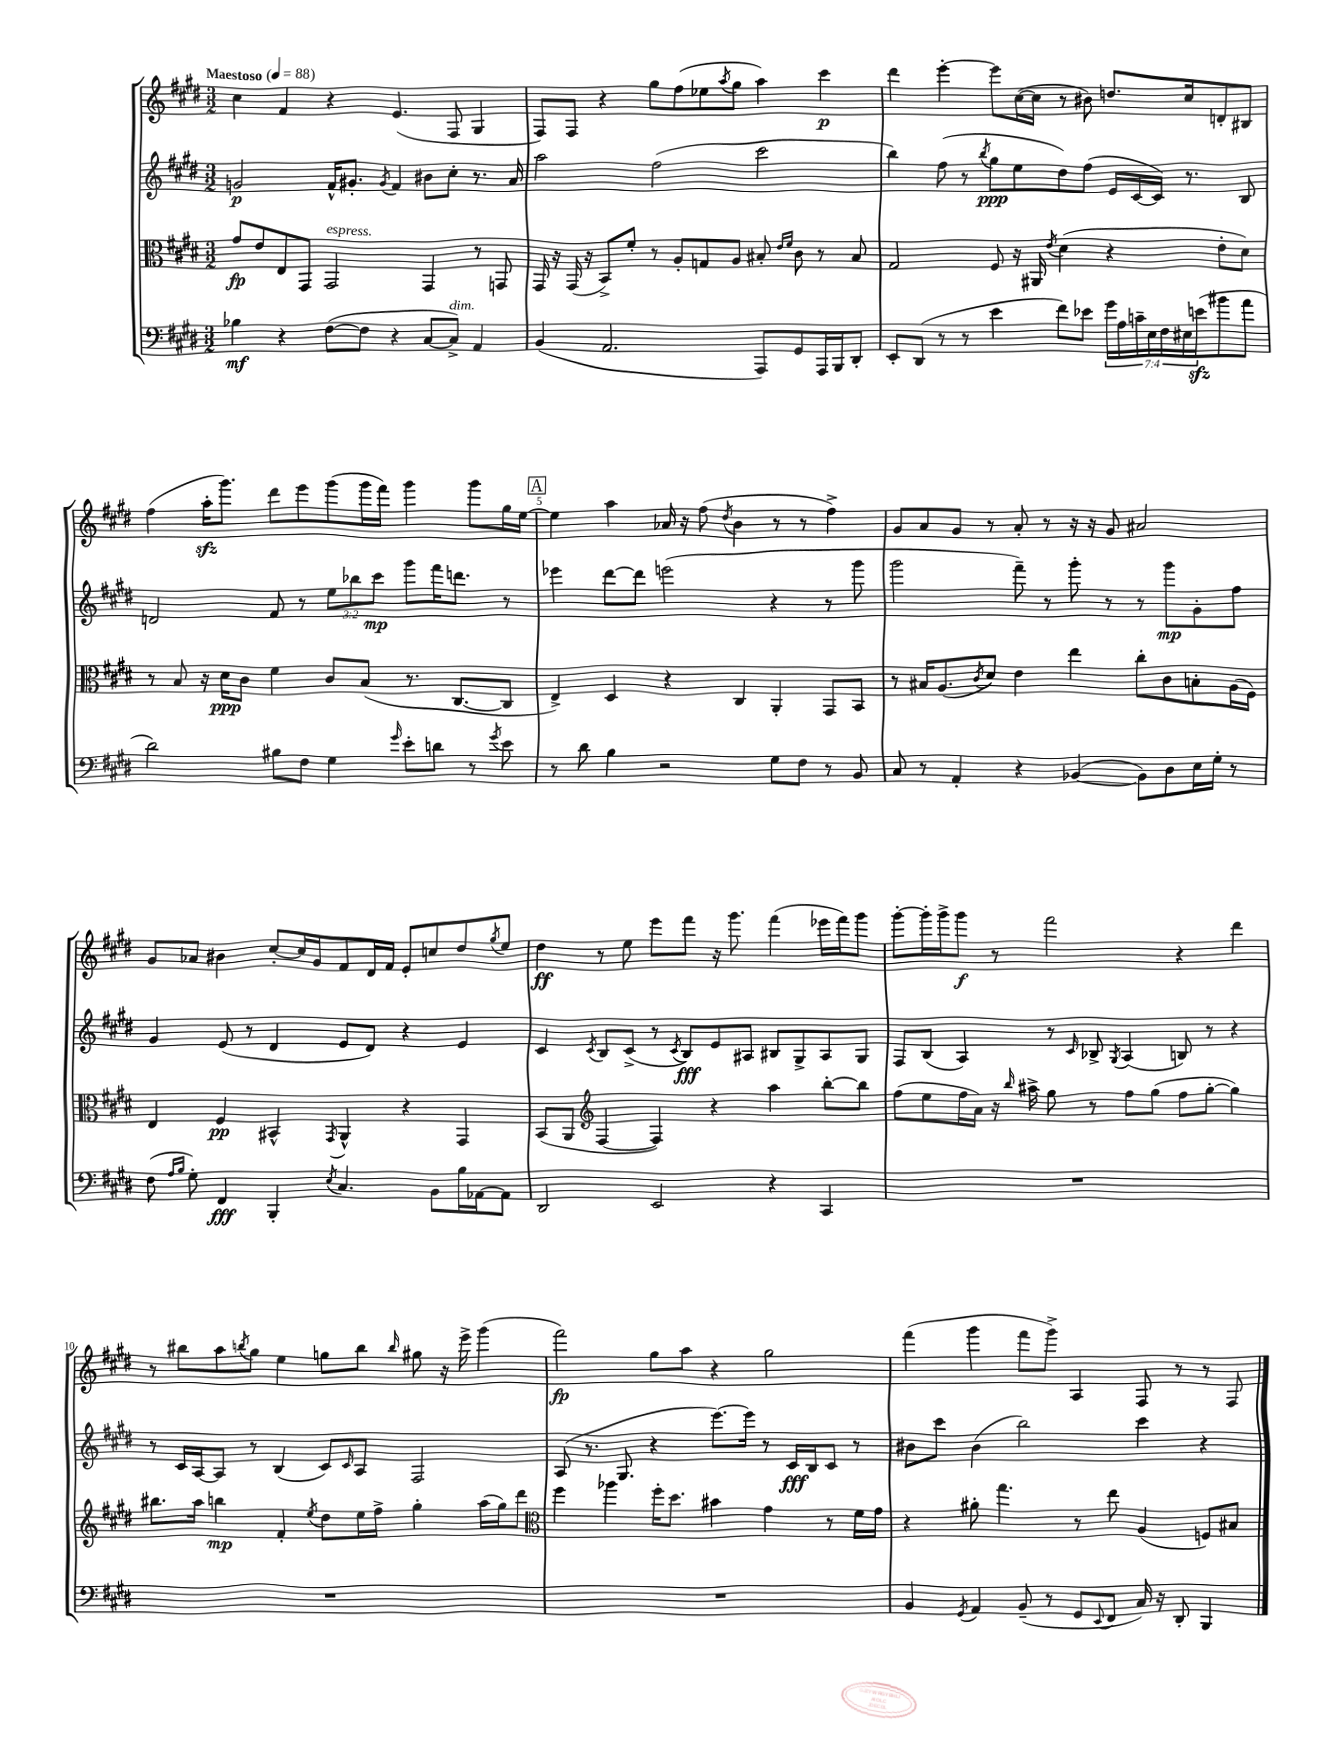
<<
\new StaffGroup <<
\new Staff = "s0" {
    \clef treble \key e \major \numericTimeSignature \time 3/2 \tempo "Maestoso" 4 = 88
    cis''4 fis'4 r4 e'4.( fis8 gis4 |
    fis8) fis8 r4 gis''8 fis''8( ees''8 \acciaccatura { a''8 } gis''8 a''4) cis'''4\p |
    dis'''4 e'''4~-. e'''8 cis''16~( cis''16 r8 bis'8) d''8. cis''16 d'8-. bis8 |
    fis''4( a''16-.\sfz gis'''8.) dis'''8 e'''8 gis'''8( gis'''16 fis'''16) gis'''4 gis'''8 gis''16 e''16~ |
    \mark \markup { \box "A" } e''4 a''4 aes'16 r16 fis''8( \acciaccatura { dis''8 } b'4 r8 r8 fis''4->) |
    gis'8 a'8 gis'8 r8 a'8-. r8 r16 r16 gis'8 ais'2 |
    gis'8 aes'8 bis'4 cis''8~-. cis''16 gis'16 fis'8 dis'16 fis'16 e'8-. c''8 dis''8 \acciaccatura { gis''8 } e''8 |
    dis''4\ff r8 e''8 e'''8 fis'''8 r16 gis'''8. fis'''4( ees'''16 fis'''16) gis'''8 |
    gis'''8~-. gis'''16-. gis'''16-> gis'''8\f r8 fis'''2 r4 dis'''4 |
    r8 bis''8 a''8 \acciaccatura { b''8 } gis''8 e''4 g''8 b''8 \grace { b''16 } gis''8 r16 e'''16-> gis'''4( |
    fis'''2\fp) gis''8 a''8 r4 gis''2 |
    fis'''4( gis'''4 fis'''8 gis'''8->) a4 fis8 r8 r8 fis8 \bar "|." |
}
\new Staff = "s1" {
    \clef treble \key e \major \numericTimeSignature \time 3/2 \override Staff.TupletNumber.text = #tuplet-number::calc-fraction-text
    g'2\p fis'16-^ gis'8.-. \acciaccatura { gis'8 } fis'4 bis'8 cis''8-. r8. a'16 |
    a''2 fis''2( cis'''2 |
    b''4) fis''8( r8 \acciaccatura { b''8 } gis''8\ppp e''8 dis''8) fis''8( e'16 cis'16~ cis'16) r8. b8 |
    d'2 fis'8 r8 \tuplet 3/2 { e''8 bes''8 cis'''8\mp } gis'''8 fis'''16 d'''8. r8 |
    \mark \markup { \box "A" } ees'''4 dis'''8~ dis'''8 e'''2( r4 r8 gis'''8 |
    gis'''2 fis'''8--) r8 gis'''8-. r8 r8 gis'''8\mp gis'8-. fis''8 |
    gis'4 e'8( r8 dis'4 e'8 dis'8) r4 e'4 |
    cis'4 \acciaccatura { cis'8 } b8 cis'8->( r8 \acciaccatura { cis'8 } b8\fff) e'8 ais8 bis8 gis8-> ais8 gis8 |
    fis8 b8( a4) r8 \grace { cis'16 } bes8-> \acciaccatura { gis8 } a4( b8) r8 r4 |
    r8 cis'16 a16~ a8 r8 b4( cis'8) \grace { cis'16 } a8 fis2 |
    a8( r8. gis8. r4 e'''8.~) e'''16 r8 cis'16\fff b16 cis'8 r8 |
    bis'8 cis'''8 bis'4( b''2) cis'''4 r4 \bar "|." |
}
\new Staff = "s2" {
    \clef alto \key e \major \numericTimeSignature \time 3/2
    gis'8\fp e'8 e8 gis,8 gis,2^\markup { \italic "espress." } gis,4 r8 g,8 |
    gis,16 r16 gis,16( r16 b,8->) fis'8-. r8 a8-. g8 a8 bis8-. \grace { e'16 fis'16 } cis'8 r8 bis8 |
    gis2 fis8 r16 ais,16 \acciaccatura { e'8 } dis'4( r4 e'8-. dis'8) |
    r8 b8 r16 dis'16\ppp cis'8 fis'4 cis'8 b8( r8. cis8.~ cis8 |
    \mark \markup { \box "A" } e4->) dis4 r4 cis4 a,4-. gis,8 b,8 |
    r8 bis16 a8.( \acciaccatura { cis'8 } dis'8) e'4 e''4 cis''8-. cis'8 b8-. a16( fis16) |
    e4 fis4\pp bis,4-^ \acciaccatura { gis,8 } a,4-^ r4 gis,4 |
    b,8( a,8 \clef treble fis4~ fis4) r4 a''4 b''8~-. b''8 |
    fis''8( e''8 fis''16 a'16) r16 \grace { b''16 } ais''16-> gis''8 r8 fis''8 gis''8( fis''8 gis''8~-. gis''4) |
    bis''8. a''16 b''4\mp fis'4-. \acciaccatura { e''8 } dis''8 e''16 fis''16-> gis''4-. a''16( gis''16) dis'''8 |
    \clef alto fis''4 aes''4 fis''16-. dis''8. bis'4 gis'4 r8 fis'16 gis'16 |
    r4 ais'8-. gis''4. r8 e''8 a4( f8) bis8 \bar "|." |
}
\new Staff = "s3" {
    \clef bass \key e \major \numericTimeSignature \time 3/2 \override Staff.TupletNumber.text = #tuplet-number::calc-fraction-text
    bes4\mf r4 fis8~( fis8 r4 cis8~ cis8->^\markup { \italic "dim." }) a,4 |
    b,4( a,2. a,,8) gis,8 a,,16 b,,16 dis,8-. |
    e,8-. dis,8( r8 r8 e'4 fis'8) ees'8 \tuplet 7/4 { gis'16 a16 c'16-- e16 fis16 eis16 e'16\sfz( } bis'8 a'8 |
    dis'2) bis8 fis8 gis4 \grace { gis'16 } e'8-. d'8 r8 \acciaccatura { gis'8 } e'8 |
    \mark \markup { \box "A" } r8 dis'8 b4 r2 gis8 fis8 r8 b,8 |
    cis8 r8 a,4-. r4 bes,4~( bes,8) dis8 e16 gis16-. r8 |
    fis8( \grace { a16 b16 } gis8-.) fis,4\fff b,,4-. \acciaccatura { e8 } cis4. b,8 b16 aes,16~ aes,8 |
    dis,2 e,2 r4 cis,4 |
    R1. |
    R1. |
    R1. |
    b,4 \acciaccatura { gis,8 } a,4 b,8--( r8 gis,8 \appoggiatura { e,8 } fis,8 cis16) r16 dis,8-. b,,4 \bar "|." |
}
>>
>>
\layout { \context { \Score \override BarNumber.break-visibility = ##(#f #t #t) barNumberVisibility = #(every-nth-bar-number-visible 5) } }
